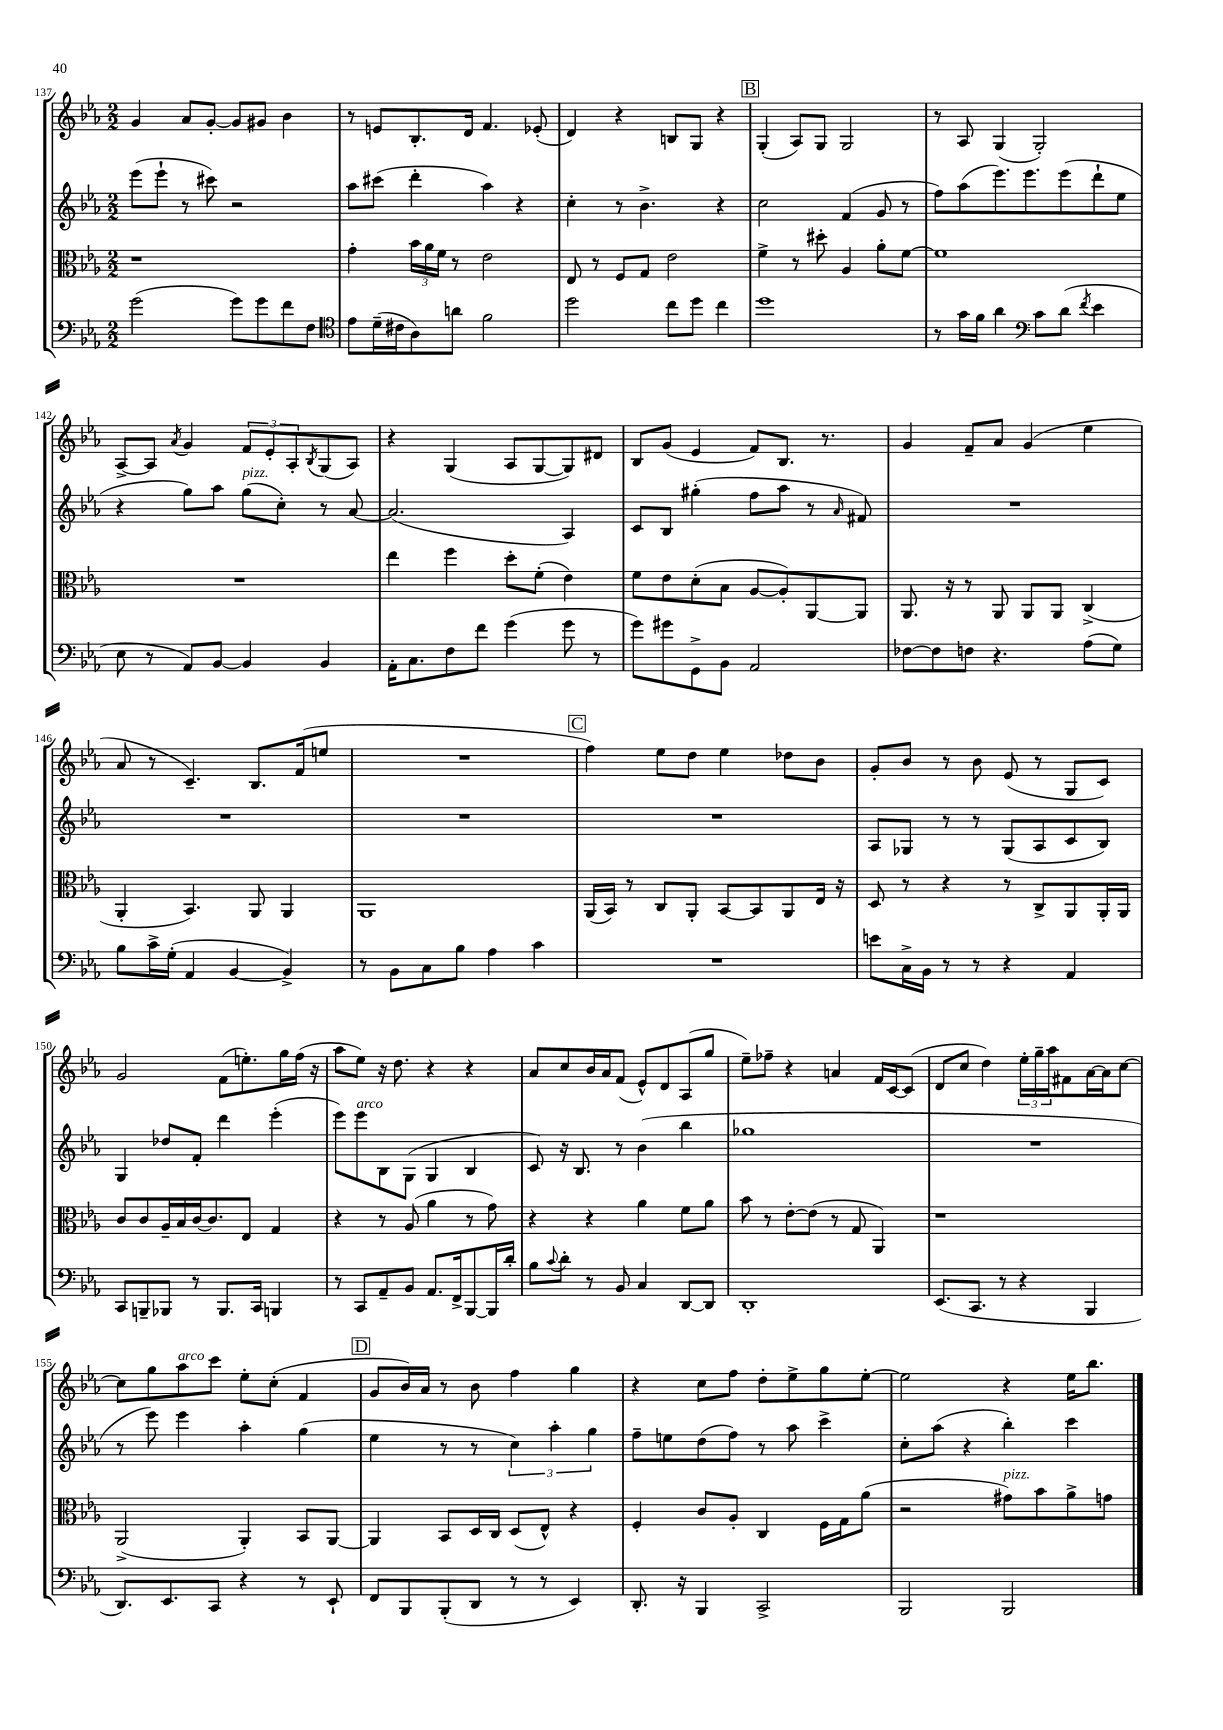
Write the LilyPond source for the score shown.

<<
\new StaffGroup <<
\new Staff = "s0" {
    \clef treble \key ees \major \numericTimeSignature \time 2/2
    g'4 aes'8 g'8~-. g'8 gis'8 bes'4 |
    r8 e'8 bes8.-. d'16 f'4. ees'8-.( |
    d'4) r4 b8 g8 r4 |
    \mark \markup { \box "B" } g4-.( aes8) g8 g2 |
    r8 aes8 g4( g2-.) |
    aes8~-> aes8 \acciaccatura { aes'8 } g'4 \tuplet 3/2 { f'8 ees'8-. aes8-. } \acciaccatura { bes8 } g8( aes8) |
    r4 g4( aes8 g8~ g8) dis'8 |
    bes8 g'8( ees'4 f'8) bes8. r8. |
    g'4 f'8-- aes'8 g'4( ees''4 |
    aes'8 r8 c'4.--) bes8. f'16( e''8 |
    R1 |
    \mark \markup { \box "C" } f''4) ees''8 d''8 ees''4 des''8 bes'8 |
    g'8-. bes'8 r8 bes'8 ees'8( r8 g8 c'8) |
    g'2 f'8( e''8.-.) g''16 f''16( r16 |
    aes''8 ees''8) r16 d''8. r4 r4 |
    aes'8 c''8 bes'16 aes'16 f'8( ees'8-^) d'8 aes8( g''8 |
    ees''8--) fes''8-- r4 a'4 f'16 c'16~ c'8( |
    d'8 c''8 d''4) \tuplet 3/2 { ees''16-. g''16-- aes''16 } fis'8 aes'16~ aes'16 c''8~ |
    c''8 g''8 aes''8^\markup { \italic "arco" } c'''8 ees''8-. c''8-.( f'4 |
    \mark \markup { \box "D" } g'8 bes'16) aes'16 r8 bes'8 f''4 g''4 |
    r4 c''8 f''8 d''8-. ees''8-> g''8 ees''8~-. |
    ees''2 r4 ees''16 bes''8. \bar "|." |
}
\new Staff = "s1" {
    \clef treble \key ees \major \numericTimeSignature \time 2/2
    ees'''8( ees'''8-! r8 cis'''8) r2 |
    aes''8 cis'''8( d'''4-. aes''4) r4 |
    c''4-. r8 bes'4.-> r4 |
    \mark \markup { \box "B" } c''2 f'4( g'8 r8 |
    f''8) aes''8( ees'''8.) ees'''8. ees'''8( d'''8-! ees''8 |
    r4 g''8) aes''8 g''8^\markup { \italic "pizz." }( c''8-.) r8 aes'8~ |
    aes'2.( aes4) |
    c'8 bes8 gis''4-.( f''8 aes''8 r8 \grace { aes'16 } fis'8) |
    R1 |
    R1 |
    R1 |
    \mark \markup { \box "C" } R1 |
    aes8 ges8 r8 r8 ges8( aes8 c'8 bes8) |
    g4 des''8 f'8-. d'''4 ees'''4-.( |
    ees'''8) ees'''8^\markup { \italic "arco" } bes8 g8( g4 bes4 |
    c'8) r16 bes8. r8 bes'4( bes''4 |
    ges''1 |
    R1 |
    r8 ees'''8) ees'''4 aes''4-. g''4( |
    \mark \markup { \box "D" } ees''4 r8 r8 \tuplet 3/2 { c''4) aes''4-. g''4 } |
    f''8-- e''8 d''8( f''8) r8 aes''8 c'''4-> |
    c''8-. aes''8( r4 bes''4-.) c'''4 \bar "|." |
}
\new Staff = "s2" {
    \clef alto \key ees \major \numericTimeSignature \time 2/2
    r1 |
    g'4-. \tuplet 3/2 { bes'16 aes'16 f'16 } r8 ees'2 |
    ees8 r8 f8 g8 ees'2 |
    \mark \markup { \box "B" } f'4-> r8 dis''8-. aes4 aes'8-. f'8~ |
    f'1 |
    R1 |
    ees''4 f''4 d''8-. f'8-.( ees'4) |
    f'8 ees'8 d'8-.( bes8 aes8~ aes8-.) aes,8~ aes,8 |
    aes,8. r16 r8 aes,8 aes,8 aes,8 c4->( |
    aes,4-. bes,4.) aes,8 aes,4 |
    aes,1 |
    \mark \markup { \box "C" } aes,16( bes,16) r8 c8 aes,8-. bes,8~ bes,8 aes,8 ees16 r16 |
    d8 r8 r4 r8 c8-> aes,8 aes,16-. aes,16 |
    c'8 c'8 aes16-- bes16 c'16~ c'8. ees8 g4 |
    r4 r8 aes8( aes'4 r8 g'8) |
    r4 r4 aes'4 f'8 aes'8 |
    bes'8 r8 ees'8~-. ees'8( r8 g8 aes,4) |
    r1 |
    aes,2->( aes,4-.) bes,8 aes,8~ |
    \mark \markup { \box "D" } aes,4 bes,8 d16 c16 d8( ees8-^) r4 |
    f4-. c'8 aes8-. c4 f16 g16 aes'8( |
    r2 gis'8^\markup { \italic "pizz." }) bes'8 aes'8-> g'8 \bar "|." |
}
\new Staff = "s3" {
    \clef bass \key ees \major \numericTimeSignature \time 2/2
    g'2( g'8) g'8 f'8 f8 |
    \clef tenor ees'8 d'16--( cis'16 aes8) a'8 f'2 |
    d''2 c''8 d''8 c''4 |
    \mark \markup { \box "B" } d''1 |
    r8 g'16 f'16 aes'4 \clef bass c'8 d'8( \acciaccatura { f'8 } ees'4 |
    ees8 r8 aes,8) bes,8~ bes,4 bes,4 |
    aes,16-. c8. f8 f'8 g'4( g'8 r8 |
    g'8) gis'8 g,8-> bes,8 aes,2 |
    fes8~ fes8 f8 r4. aes8( g8) |
    bes8 c'16-> g16-.( aes,4 bes,4~ bes,4->) |
    r8 bes,8 c8 bes8 aes4 c'4 |
    \mark \markup { \box "C" } R1 |
    e'8 c16-> bes,16 r8 r8 r4 aes,4 |
    c,8 b,,8-- bes,,8 r8 bes,,8. c,16 b,,4 |
    r8 c,8 aes,8-- bes,8 aes,8. f,16-> bes,,8~ bes,,16 d'16-. |
    bes8 \appoggiatura { c'8 } d'8-. r8 bes,8 c4 d,8~ d,8 |
    d,1-. |
    ees,8.( c,8. r8 r4 bes,,4 |
    d,8.) ees,8. c,8 r4 r8 ees,8-! |
    \mark \markup { \box "D" } f,8 bes,,8 bes,,8-.( d,8 r8 r8 ees,4) |
    d,8.-. r16 bes,,4 c,2-> |
    bes,,2 bes,,2 \bar "|." |
}
>>
>>
\layout { \context { \Score currentBarNumber = #137 } }
